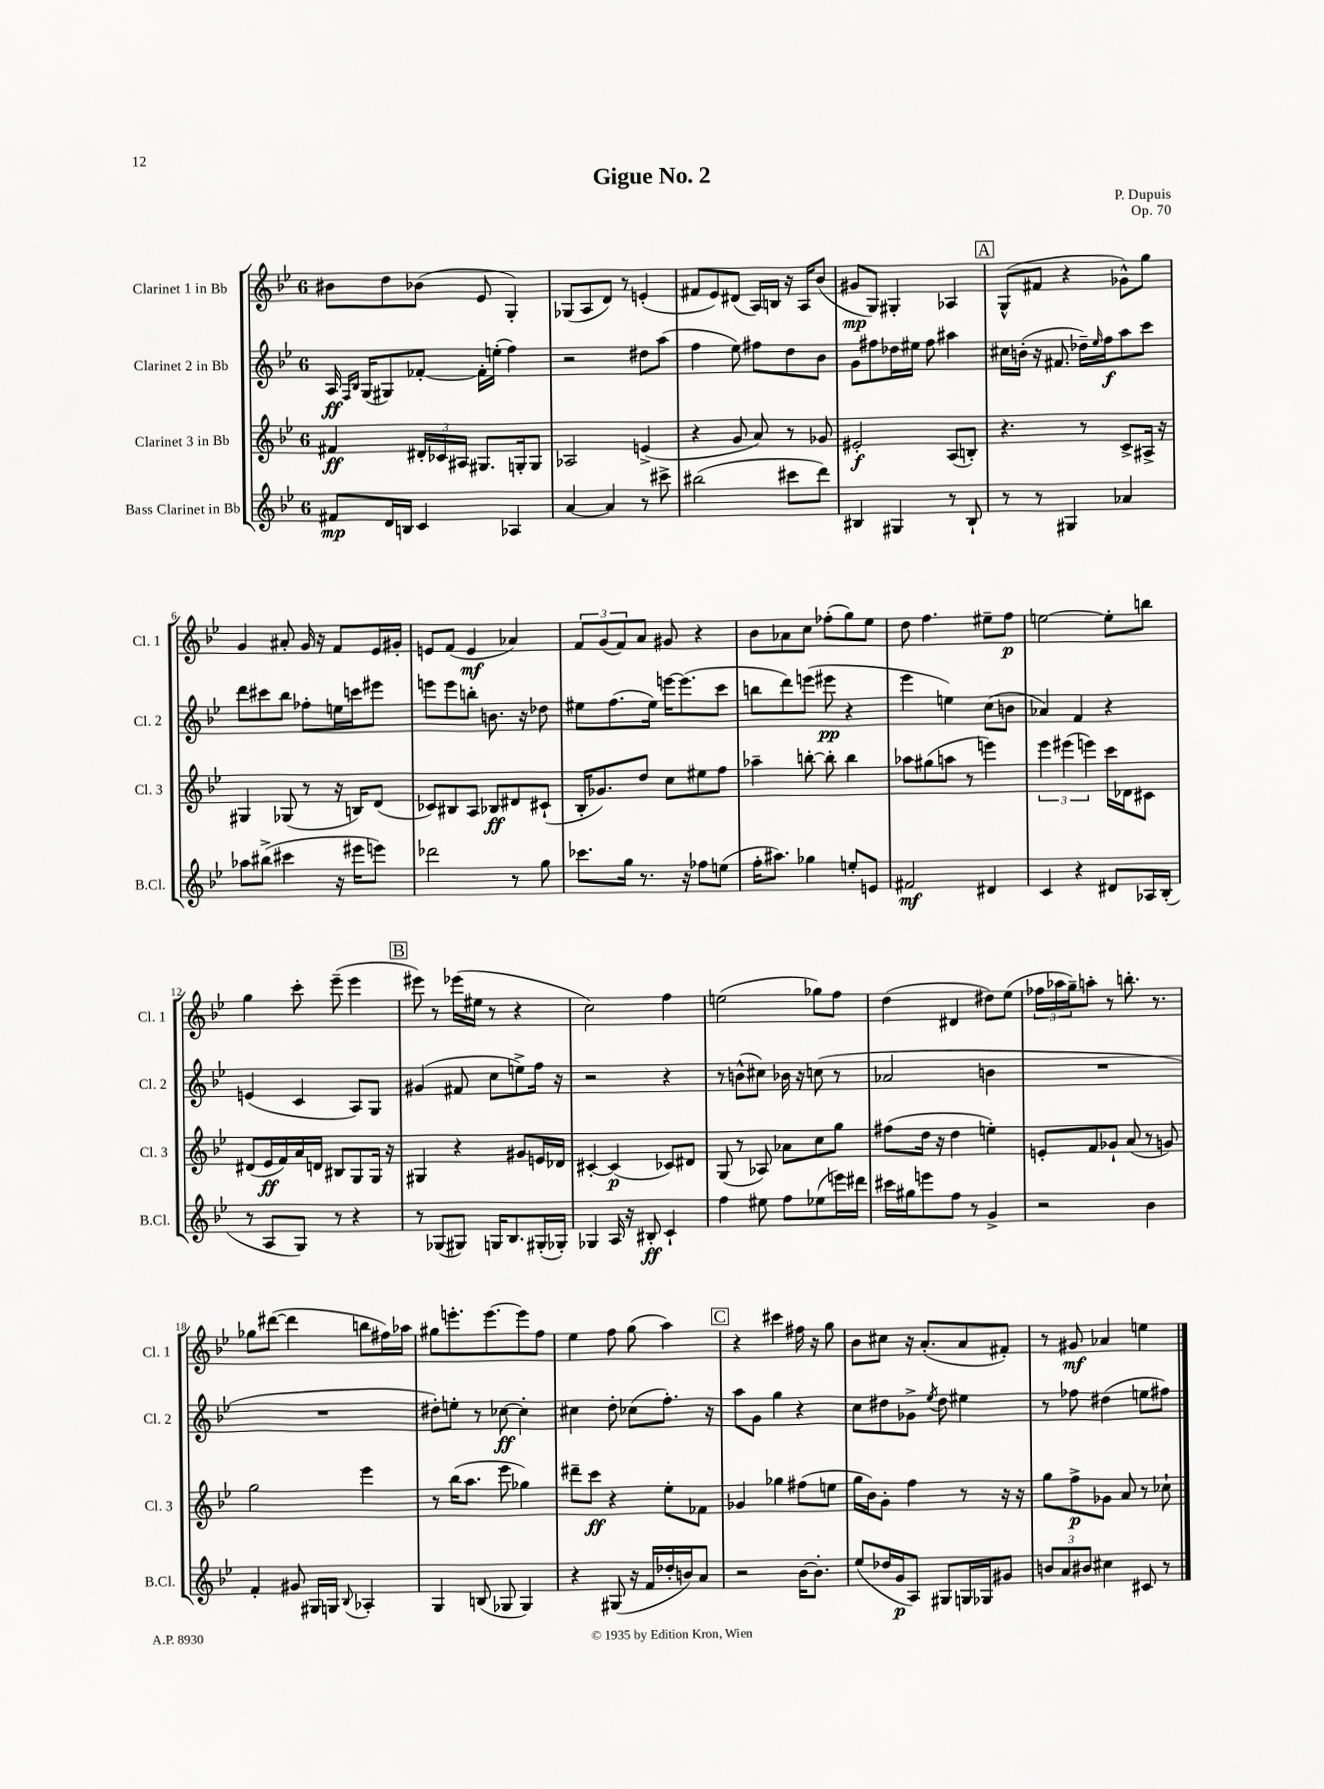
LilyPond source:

\header { title = "Gigue No. 2" composer = "P. Dupuis" opus = "Op. 70" }
<<
\new StaffGroup <<
\new Staff = "s0" \with { instrumentName = "Clarinet 1 in Bb" shortInstrumentName = "Cl. 1" } {
    \clef treble \key bes \major \once \override Staff.TimeSignature.style = #'single-digit \time 6/8
    bis'8 d''8 bes'8( ees'8 g4-.) |
    ges8( a8 d'8) r8 e'4-.( |
    fis'8 ees'8) dis'8( a16) b16 r16 a16 bes'8( |
    gis'8\mp g8) gis4-. aes4 |
    \mark \markup { \box "A" } g8-^( fis'8 r4 ges'8-^) g''8 |
    g'4 ais'8-. g'16 r16 f'8 ees'16 gis'16-. |
    e'8 f'8( e'4\mf aes'4) |
    \tuplet 3/2 { f'8 g'8( f'8) } a'8 gis'8 r4 |
    bes'8 aes'8 c''8 fes''8-.( g''8) ees''8 |
    d''8 f''4. eis''8-- f''8\p |
    e''2~ e''8-. b''8 |
    g''4 c'''8-. ees'''8--( ees'''4 |
    \mark \markup { \box "B" } eis'''8) r8 ees'''16( eis''16 r8 r4 |
    c''2) f''4 |
    e''2( ges''8) f''8 |
    d''4( dis'4 dis''8) ees''8( |
    \tuplet 3/2 { fes''16 aes''16 g''16--) } a''8-. r8 b''8.-. r8. |
    ges''8 dis'''8~( dis'''4 b''8 fis''16) aes''16 |
    gis''8 e'''8.-. e'''8.~ e'''8 f''8 |
    ees''4 f''8 g''8( a''4) |
    \mark \markup { \box "C" } r4 cis'''4 fis''16 r16 g''8 |
    bes'8 cis''8 r16 a'8.-.( a'8 fis'8-.) |
    r8 gis'8\mf aes'4 e''4 \bar "|." |
}
\new Staff = "s1" \with { instrumentName = "Clarinet 2 in Bb" shortInstrumentName = "Cl. 2" } {
    \clef treble \key bes \major \once \override Staff.TimeSignature.style = #'single-digit \time 6/8
    a16\ff \grace { f16 bes16 } g16( gis8) fes'8~-. fes'16-. e''16-.( f''4) |
    r2 dis''8 a''8( |
    f''4 ees''8) fis''8 d''8 bes'8 |
    g'8 fis''8 des''16 eis''16 fis''8 ais''4 |
    \mark \markup { \box "A" } cis''16 b'16-.( r16 fis'8. des''16--) \grace { ees''16 } f''16\f a''8 c'''8 |
    d'''8 cis'''8 bes''8 fes''8-. e''16 c'''16 eis'''8 |
    e'''8 e'''8 b''8-. b'8. r16 des''8 |
    eis''8 f''8.( eis''16) e'''16~ e'''8.( c'''8 |
    b''8 d'''8) e'''8( eis'''8\pp r4 |
    ees'''4 e''4) c''8( b'8 |
    aes'4) f'4 r4 |
    e'4( c'4 a8) g8 |
    \mark \markup { \box "B" } gis'4( fis'8 c''8 e''8->) f''16 r16 |
    r2 r4 |
    r8 b'8-^( cis''8) bes'16 r16 c''8( r8 |
    aes'2 b'4 |
    R2. |
    R2. |
    dis''8-.) e''8-. r8 ces''8~\ff ces''4-. |
    cis''4 d''8-. ces''8( f''8.-.) r16 |
    \mark \markup { \box "C" } a''8 g'8 g''4 r4 |
    c''8 dis''8 ges'8-> \acciaccatura { ees''8 } dis''8 eis''4 |
    r8 fes''8 dis''4( e''8 fis''8) \bar "|." |
}
\new Staff = "s2" \with { instrumentName = "Clarinet 3 in Bb" shortInstrumentName = "Cl. 3" } {
    \clef treble \key bes \major \once \override Staff.TimeSignature.style = #'single-digit \time 6/8
    fis'4\ff \tuplet 3/2 { dis'16-. ces'16 ais16 } gis8. g16-. g8 |
    aes2 e'4->( |
    r4 g'8 a'8) r8 ges'8 |
    eis'2-.\f a8( b8-.) |
    \mark \markup { \box "A" } r4. r8 c'8-> ais16-> r16 |
    gis4 ges8( r8 r16 b16) d'8( |
    ces'8) bis8 a8 bes8\ff dis'8 cis'8-!( |
    bes16-. ges'8.) d''8 c''8 eis''8 f''8 |
    aes''4-- b''8~-. b''8-. b''4 |
    aes''8 gis''8( a''8 r8 e'''4) |
    \tuplet 3/2 { ees'''4 eis'''4( e'''4) } c'''16 des'16 cis'8 |
    dis'8( ees'16\ff f'16) a'16 d'16 bis8 g8 g16 r16 |
    \mark \markup { \box "B" } gis4 r4 gis'8 e'16 des'16 |
    cis'4~-. cis'4\p( ces'8) dis'8 |
    g8( r8 aes8) aes'8 c''8 g''8 |
    fis''8( d''16 r16 d''4 e''4-.) |
    e'8-. f'8 ges'8-! a'8( r8 g'8) |
    g''2 ees'''4 |
    r8 bes''16( a''8. ees'''8 ges''4) |
    dis'''8-- c'''8\ff r4 ees''8-. fes'8 |
    \mark \markup { \box "C" } ges'4 ges''4 fis''8( e''8 |
    g''16 bes'16) g'8-. f''4 r8 r16 r16 |
    g''8 f''8->\p ges'8 a'8 r8 ces''8-! \bar "|." |
}
\new Staff = "s3" \with { instrumentName = "Bass Clarinet in Bb" shortInstrumentName = "B.Cl." } {
    \clef treble \key bes \major \once \override Staff.TimeSignature.style = #'single-digit \time 6/8
    fis'8\mp d'16 b16 c'4 aes4 |
    a'4~ a'4 r8 cis'''8-> |
    bis''2( cis'''8 d'''8) |
    bis4 gis4 r8 bis8-! |
    \mark \markup { \box "A" } r8 r8 gis4 aes'4 |
    aes''8 bis''8->( cis'''4 r16 eis'''16 e'''8) |
    des'''2 r8 g''8 |
    ces'''8. g''16 r8. r16 fes''8 e''8( |
    f''16-. ais''8.) ges''4 e''8-. e'8 |
    fis'2\mf dis'4 |
    c'4 r4 dis'8 aes16 bes16-.( |
    r8 a8 g8) r8 r4 |
    \mark \markup { \box "B" } r8 ges8( gis8) g16 bes8. gis16-.( ges16-.) |
    ges4 a16 r16 bis8-.\ff c'4-! |
    f''4 eis''8 f''8 ees''8( e'''16) dis'''16 |
    cis'''16 gis''16 e'''8 f''8 r8 g'4-> |
    r2 bes'4 |
    f'4-. gis'8 gis16 g16 \appoggiatura { bes8 } aes4-. |
    g4 b8( ges8 ges4) |
    r4 gis8( r16 f'16 des''16-. b'16) a'8 |
    \mark \markup { \box "C" } r2 bes'16~ bes'8.-. |
    ees''8( des''16 g'16\p a8) gis8 g16 ges16 gis'8 |
    \tuplet 3/2 { b'8 a'8 bis'8 } cis''4 cis'8 r8 \bar "|." |
}
>>
>>
